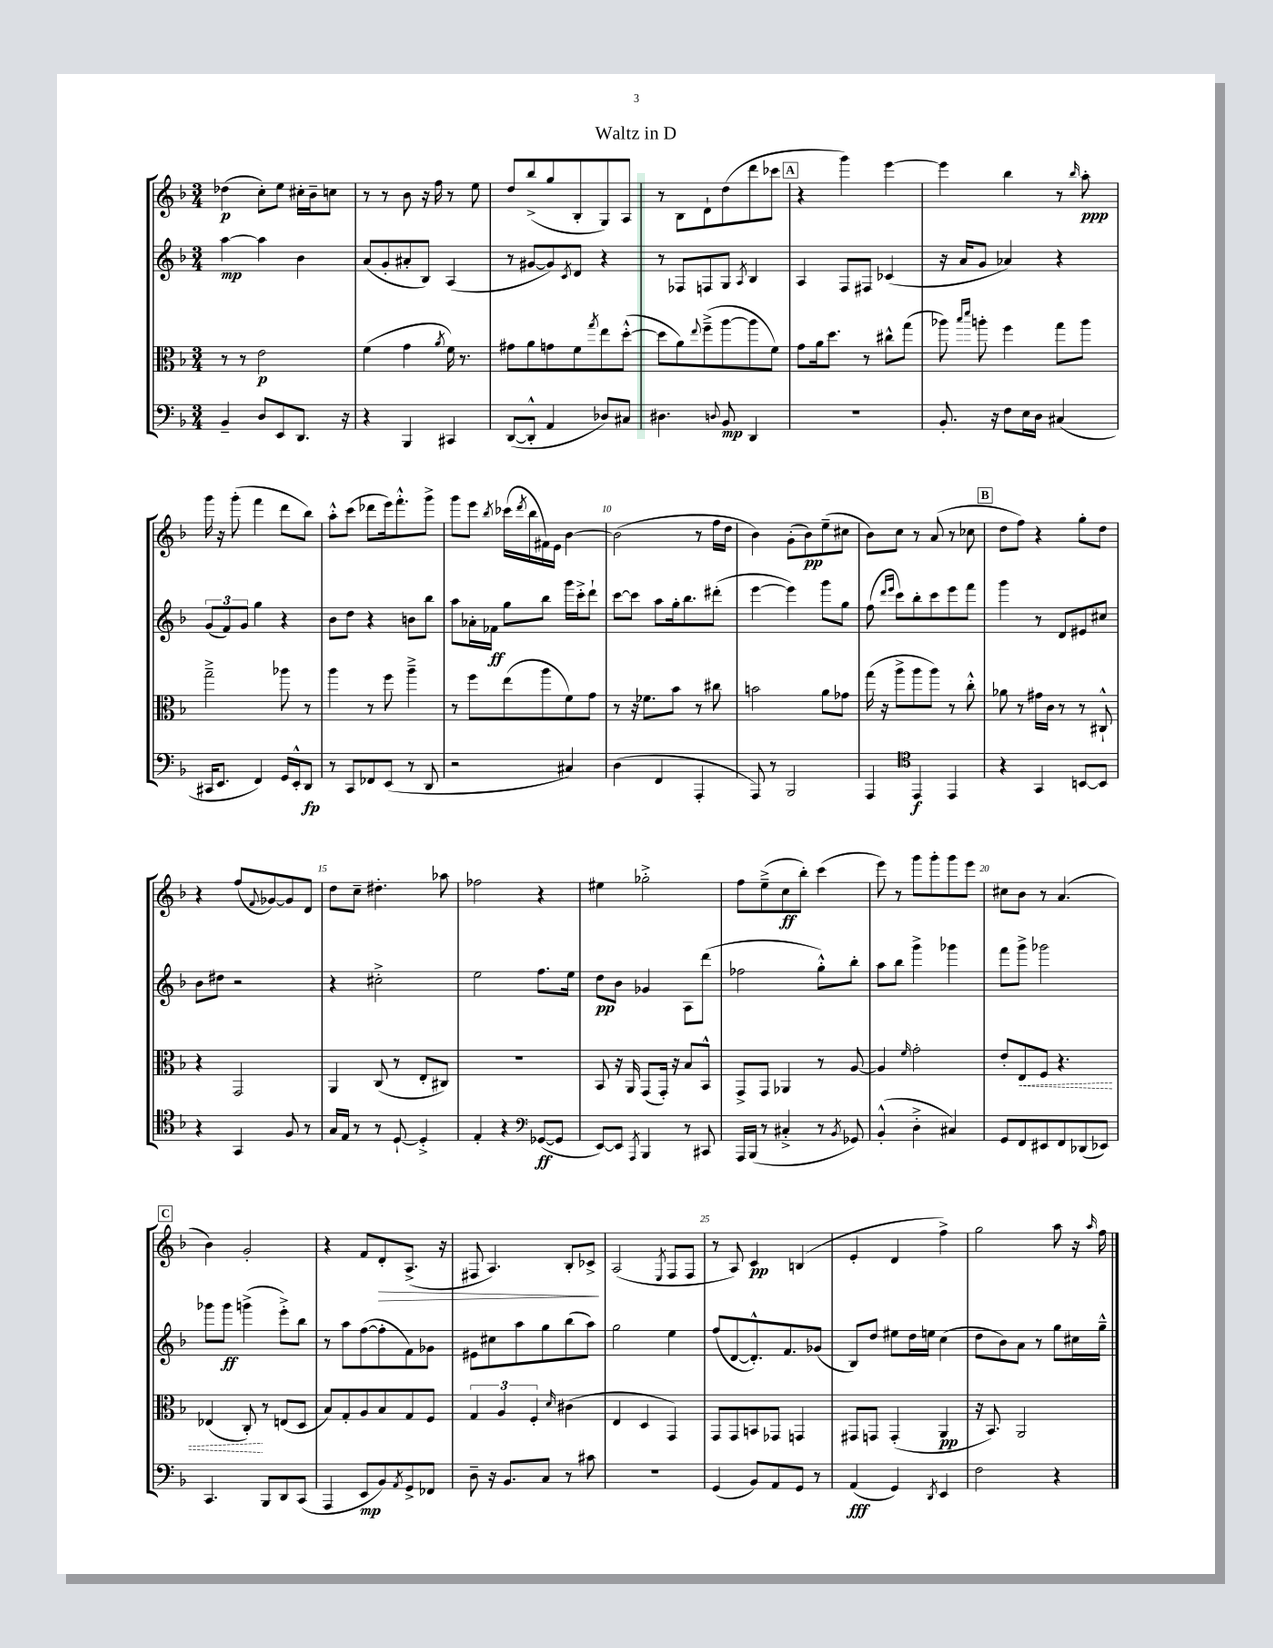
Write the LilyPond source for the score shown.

\header { title = "Waltz in D" }
<<
\new StaffGroup <<
\new Staff = "s0" {
    \clef treble \key f \major \numericTimeSignature \time 3/4
    des''4\p( c''8-.) e''8 cis''16-. bes'16-- c''8 |
    r8 r8 bes'8 r16 f''16 r8 e''8 |
    d''8 bes''8->( g''8 bes8-. g8) a8 |
    r8 bes8 d'8-! d''8( d'''8 ces'''8 |
    \mark \markup { \box "A" } r4 g'''4) e'''4~ |
    e'''4 bes''4 r8 \grace { bes''16 } a''8-.\ppp |
    g'''16 r16 g'''8-.( f'''4 d'''8 bes''8) |
    a''8-.-^ c'''8( des'''8 e'''16) f'''8.-.-^ g'''8-> |
    g'''8 e'''8 \acciaccatura { bes''8 } ces'''16( \acciaccatura { d'''8 } bes''16 fis'16) e'16 bes'4~ |
    bes'2( r8 f''16 d''16 |
    bes'4) g'8-.( bes'8\pp) e''8--( cis''8 |
    bes'8) c''8 r8 a'8( r8 ces''8 |
    \mark \markup { \box "B" } d''8 f''8) r4 g''8-. d''8 |
    r4 f''8( \appoggiatura { f'8 } ges'8~) ges'8 d'8 |
    d''8 c''8-- dis''4.-. aes''8 |
    fes''2 r4 |
    eis''4 ges''2-.-> |
    f''8 e''8--->( c''8\ff bes''8-.) c'''4( |
    e'''8) r8 g'''8 g'''8-. g'''8 e'''8 |
    cis''8 bes'8 r8 a'4.( |
    \mark \markup { \box "C" } bes'4) g'2-. |
    r4 f'8 d'8-.\> a8.->( r16 |
    fis8 a4.) bes8-. ces'8->\! |
    a2( \acciaccatura { e8 } f8 f8 |
    r8 a8) c'4\pp b4( |
    e'4-. d'4 f''4->) |
    g''2 a''8 r16 \grace { a''16 } f''16 \bar "|." |
}
\new Staff = "s1" {
    \clef treble \key f \major \numericTimeSignature \time 3/4
    a''4~\mp a''4 bes'4 |
    a'8( g'8-. ais'8-. bes8) a4( |
    r8 gis'8~ gis'8) \acciaccatura { c'8 } d'8 r4 |
    r8 fes8 f8 g8 \acciaccatura { a8 } bes4 |
    \mark \markup { \box "A" } a4 f8 fis8 ces'4( |
    r16 a'16 g'8 aes'4) r4 |
    \tuplet 3/2 { g'8( f'8) g'8 } g''4 r4 |
    bes'8 d''8 r4 b'8 bes''8 |
    a''8 aes'16-. fes'16\ff g''8 bes''8 g'''16 c'''16-.-> d'''8-! |
    c'''8~ c'''8 a''8 g''16-. bes''8. dis'''8-.( |
    e'''4~ e'''4) g'''8 g''8 |
    f''8( \grace { d'''16 e'''16 } c'''8) bes''8-. c'''8 e'''8 f'''8 |
    \mark \markup { \box "B" } g'''4 r8 d'8 eis'8 cis''8 |
    bes'8 dis''8 r2 |
    r4 cis''2-.-> |
    e''2 f''8. e''16 |
    d''8\pp bes'8 ges'4 a8 d'''8( |
    fes''2 g''8-.-^) bes''8-. |
    a''8 bes''8 g'''4-> ges'''4 |
    f'''8 g'''8-> ges'''2 |
    \mark \markup { \box "C" } ges'''8 ges'''8\ff g'''4->( e'''8-.->) bes''8 |
    r8 a''8 f''8~( f''8-. f'8) ges'8 |
    eis'8 cis''8 a''8 g''8 bes''8( a''8) |
    g''2 e''4 |
    f''8( d'8~ d'8.-.-^) f'8. ges'8( |
    bes8) d''8 eis''8 d''16 e''16 c''4( |
    d''8 bes'8) a'8 r8 g''8 cis''16 g''16---^ \bar "|." |
}
\new Staff = "s2" {
    \clef alto \key f \major \numericTimeSignature \time 3/4
    r8 r8 e'2\p |
    f'4( g'4 \acciaccatura { a'8 } f'16) r8. |
    gis'8 a'8 g'8 f'8 \acciaccatura { g''8 } e''8 d''8~-.-^( |
    d''8 a'8) \appoggiatura { e''8 } f''8--->( a''8~ a''8 f'8) |
    \mark \markup { \box "A" } g'8 a'16 d''8. r8 cis''8-^ g''8( |
    aes''8) \grace { bes''16 d'''16 } a''8-. f''4 g''8 a''8 |
    g''2---> aes''8 r8 |
    a''4 r8 f''8 a''4---> |
    r8 f''8 e''8( a''8 f'8) g'8 |
    r8 r16 fes'8. bes'8 r8 cis''8 |
    b'2 a'8 ges'8 |
    g''16( r16 a''8-> a''8 a''8) r8 c''8-.-^ |
    \mark \markup { \box "B" } aes'8 r8 gis'16 c'16 r8 r8 cis8-!-^ |
    r4 g,2 |
    a,4 c8( r8 e8-. cis8) |
    R2. |
    bes,8 r16 a,16 g,8( g,16-.) r16 bes8 bes,8-^ |
    g,8-> g,8 aes,4 r8 a8~ |
    a4 \grace { f'16 } g'2-. |
    e'8-. \once \override Hairpin.style = #'dashed-line e8\< f8 r4. |
    \mark \markup { \box "C" } ees4( c8-.\!) r8 e8( d8 |
    bes8) g8-. a8 bes8 g8 f8 |
    \tuplet 3/2 { g4 a4 f4-. } \grace { d'16 } cis'4( |
    e4 d4 g,4) |
    g,8 g,8 b,8 ges,8 g,4 |
    gis,8 g,8 g,4-.( a,4\pp |
    r16 bes,8.) a,2 \bar "|." |
}
\new Staff = "s3" {
    \clef bass \key f \major \numericTimeSignature \time 3/4
    bes,4-- d8 e,8 d,8. r16 |
    r4 bes,,4 cis,4 |
    d,8~( d,8-.-^ a,4 des8) cis8 |
    dis4. \appoggiatura { d8 } bes,8\mp d,4 |
    \mark \markup { \box "A" } R2. |
    bes,8.-. r16 f8 e16 d16 cis4( |
    cis,16 e,8. f,4) g,16 e,16-.-^ d,8\fp |
    r8 c,8 fes,8 e,8( r8 d,8 |
    r2 cis4) |
    d4( f,4 a,,4-. |
    a,,8) r8 bes,,2 |
    a,,4 \clef tenor e,4\f e,4 |
    \mark \markup { \box "B" } r4 g,4 b,8~ b,8 |
    r4 g,4 f8 r8 |
    g16 e16 r8 r8 d8~-! d4-.-> |
    e4-. r4 \clef bass ges,8~\ff( ges,8 |
    e,8~) e,8 \acciaccatura { a,,8 } bes,,4 r8 cis,8 |
    a,,16 bes,,16( r8 cis4-.-> r8 \acciaccatura { bes,8 } ges,8) |
    bes,4-.-^( d4-.-> cis4) |
    g,8 f,8 eis,8 f,8 des,8( ees,8) |
    \mark \markup { \box "C" } c,4. bes,,8 d,8 c,8( |
    a,,4 e,8\mp bes,8) \acciaccatura { a,8 } g,8-> fes,8 |
    d8-- r16 bes,8. c8 r8 cis'8 |
    R2. |
    g,4( bes,8) a,8 g,8 r8 |
    a,4\fff( g,4) \acciaccatura { d,8 } e,4 |
    f2 r4 \bar "|." |
}
>>
>>
\layout { \context { \Score \override BarNumber.break-visibility = ##(#f #t #t) barNumberVisibility = #(every-nth-bar-number-visible 5) } }
